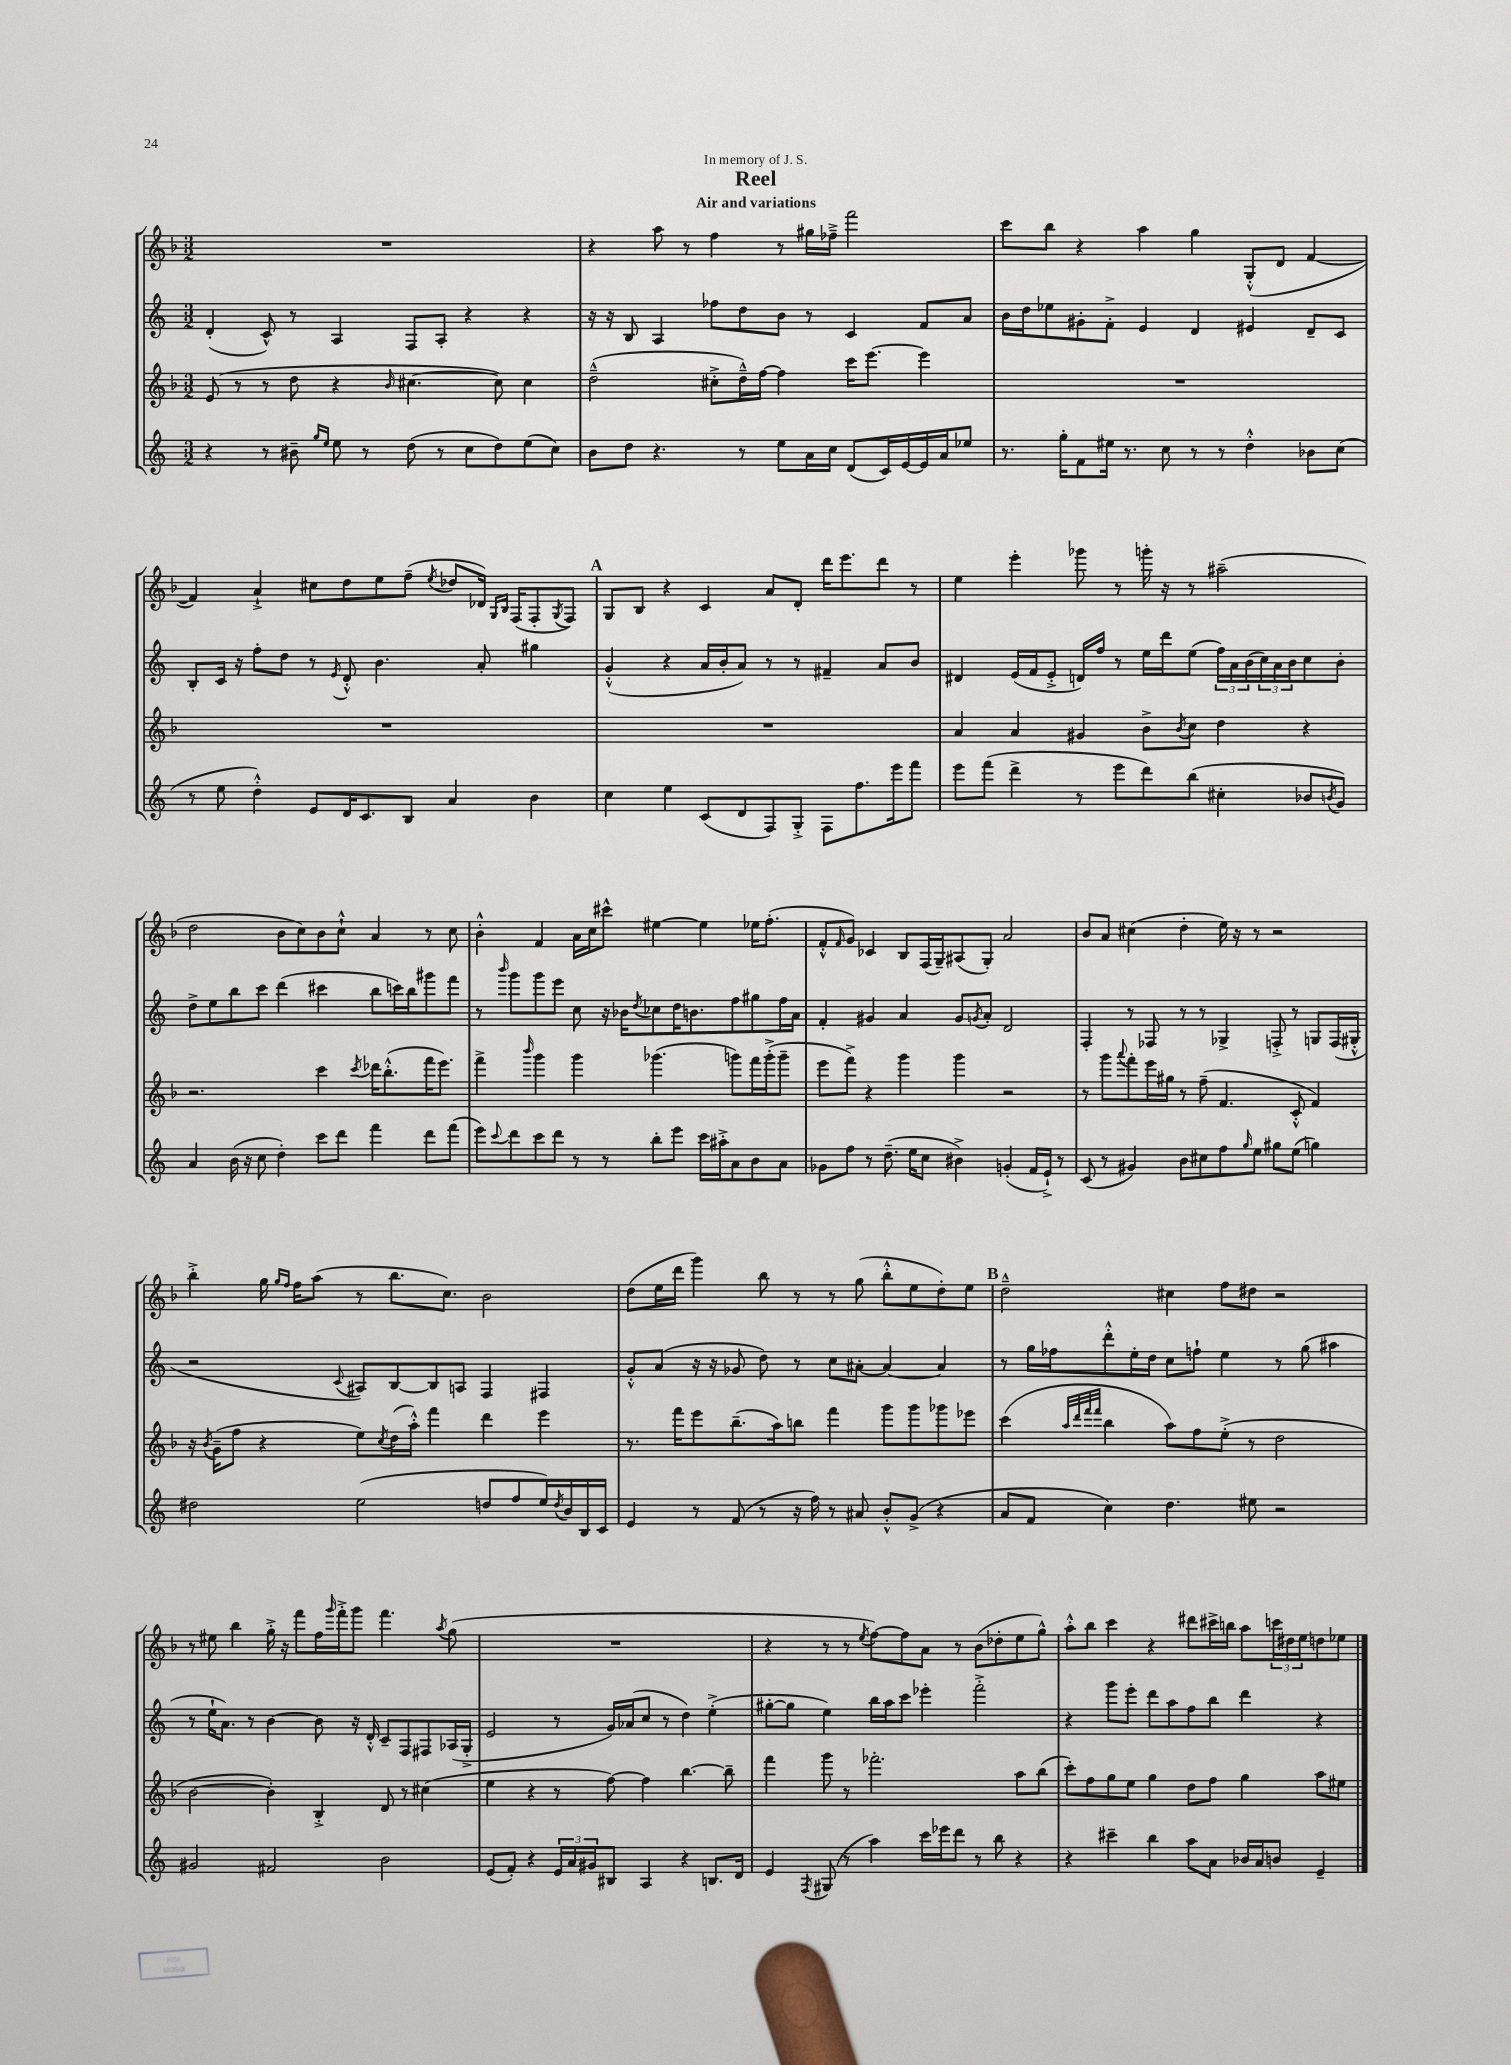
\header { title = "Reel" subtitle = "Air and variations" dedication = "In memory of J. S." }
<<
\new StaffGroup <<
\new Staff = "s0" {
    \clef treble \key f \major \numericTimeSignature \time 3/2
    R1. |
    r4 a''8 r8 f''4 r8 gis''16 fes''16---> f'''2 |
    c'''8 bes''8 r4 a''4 g''4 g8-.-^( d'8 f'4~ |
    f'4) a'4-!-> cis''8 d''8 e''8 f''8--( \acciaccatura { e''8 } des''8 des'16) \grace { g16 bes16 } f16( f8-. \acciaccatura { g8 } f8) |
    \mark \markup { \bold "A" } g8 bes8 r4 c'4 a'8 d'8-. d'''16 e'''8. d'''8 r8 |
    e''4 e'''4-. ges'''8 r8 g'''16-. r16 r8 ais''2--( |
    d''2 bes'8 c''8) bes'8 c''8-!-^ a'4 r8 c''8 |
    bes'4-.-^ f'4 a'16 c''16 cis'''8-^ eis''4~ eis''4 ees''16 f''8.-.( |
    f'8-.-^ \grace { f'16 } g'8) ces'4 bes8 f16( g16--) ais8( g8-.) a'2 |
    bes'8 a'8 cis''4( d''4-. e''16) r16 r8 r2 |
    bes''4-.-> g''16 \grace { g''16 f''16 } f''16 a''8( r8 bes''8. c''8.) bes'2 |
    d''8( e''16 d'''16 g'''4) bes''8 r8 r8 g''8( bes''8-.-^ e''8 d''8-.) e''8 |
    \mark \markup { \bold "B" } d''2---^ cis''4 f''8 dis''8 r2 |
    r8 eis''8 bes''4 g''16-.-> r16 f'''8 f''16 \grace { g'''16 } f'''16-.-> g'''8 f'''4. \acciaccatura { a''8 } g''8( |
    R1. |
    r4 r8 r8 \acciaccatura { e''8 } f''8~) f''8 a'8 r8 bes'8( des''8-. e''8 g''8-^) |
    a''8-.-^ bes''8 c'''4 r4 dis'''8 cis'''16-> b''16 a''8 \tuplet 3/2 { c'''16 dis''16 e''16 } d''8 ees''8 \bar "|." |
}
\new Staff = "s1" {
    \clef treble \key c \major \numericTimeSignature \time 3/2
    d'4-.( c'8-^) r8 a4 f8 a8-. r4 r4 |
    r16 r16 b8 a4 fes''8 d''8 b'8 r8 c'4 f'8 a'8 |
    b'16 d''16 ees''8 gis'8-. f'8-.-> e'4 d'4 eis'4 d'8-- c'8 |
    b8-. c'16 r16 f''8-. d''8 r8 \acciaccatura { e'8 } d'8-.-^ b'4. a'8-. gis''4 |
    \mark \markup { \bold "A" } g'4-.-^( r4 a'16 b'16-. a'8) r8 r8 fis'4-- a'8 b'8 |
    dis'4 e'16( f'16 e'8-.-> d'16) f''16 r8 e''16 d'''16 e''8( \tuplet 3/2 { f''16) a'16 b'16( } \tuplet 3/2 { c''16) a'16 b'16 } c''8 b'8-. |
    d''8-> e''8 b''8 c'''8 d'''4( cis'''4 b''8 c'''16) b''16 gis'''8 f'''8 |
    r8 \grace { b'''16 } g'''8 g'''8 e'''8 c''8 r16 bes'16 \acciaccatura { d''8 } ces''8 d''16 b'8. f''8 gis''8 f''16 a'16 |
    f'4-. gis'4 a'4 gis'8 \acciaccatura { g'8 } a'8-. d'2 |
    f4-. r8 fes8 r8 r8 ges4-> f8-.-> r8 g8 f16( gis16-.-^ |
    r2 \appoggiatura { c'8 } ais8) b8~ b8 a8 f4 fis4 |
    g'8-.-^ a'8( r16 r16 ges'8 d''8) r8 c''8 ais'8~-. ais'4~ ais'4 |
    \mark \markup { \bold "B" } r8 g''16 fes''16 d'''8-.-^ e''16-. d''16 c''8 f''8-! e''4 r8 g''8( ais''4 |
    r8 e''16-! a'8.) r8 b'4~ b'8 r16 d'16-.-^ c'8-- f8 fis8 aes16( g16-.-> |
    e'2 r8 g'16) aes'16( c''8 r8 d''4) e''4-.->( |
    gis''8~-. gis''8 e''4) b''16 a''16 c'''8 ees'''4-. f'''2-.-> |
    r4 g'''8 e'''8-. d'''8 a''8 f''8 b''8 d'''4 r4 \bar "|." |
}
\new Staff = "s2" {
    \clef treble \key f \major \numericTimeSignature \time 3/2
    e'8( r8 r8 d''8 r4 \grace { bes'16 } cis''4.~ cis''8) cis''4 |
    d''2---^( cis''8-.-> d''16---^) f''16~ f''4 c'''16 e'''8.~ e'''4 |
    R1. |
    R1. |
    \mark \markup { \bold "A" } R1. |
    a'4 a'4 gis'4 bes'8-> \acciaccatura { bes'8 } c''8 d''4 r4 |
    r2. c'''4 \acciaccatura { c'''8 } des'''16 bes''8.-.-^( f'''16 e'''8.) |
    f'''4-> \grace { bes'''16 } g'''4 g'''4 ges'''4.( g'''8) f'''16 g'''16-.->( g'''8-- |
    e'''8 f'''8->) r4 g'''4 g'''4 r2 |
    r8 g'''8 \appoggiatura { a'''8 } f'''8-. e'''16 gis''16 r8 f''8--( f'4. c'8-.-^ f'4) |
    r16 \acciaccatura { bes'8 } g'16--( f''8 r4 e''8) \acciaccatura { c''8 } d''16( a''16-.-^) f'''4 d'''4 e'''4 |
    r8. f'''16 e'''8 bes''8.--( a''16) b''8 f'''4 g'''8 g'''8 ges'''8 ees'''8 |
    \mark \markup { \bold "B" } c'''4( \grace { a''32 d'''32 f'''32 f'''32 } bes''4 a''8) f''8 e''8-.->( r8 d''2 |
    bes'2~ bes'4-.) bes4-.-> d'8 r8 cis''4( |
    e''4 r4 r8 f''8~) f''4 bes''4.~ bes''8-- |
    f'''4 g'''8 r8 fes'''2.-. a''8 bes''8( |
    c'''8-.) f''8 g''8 e''8 g''4 d''8 f''8 g''4 a''8 eis''8 \bar "|." |
}
\new Staff = "s3" {
    \clef treble \key c \major \numericTimeSignature \time 3/2
    r4 r8 bis'8-- \grace { g''16 e''16 } e''8 r8 d''8( r8 c''8 d''8) e''8( c''8) |
    b'8 d''8 r4. r8 e''8 a'16 c''16 d'8( c'16) e'16~ e'16 a'16 ees''8 |
    r8. g''16-. f'8 eis''16 r8. c''8 r8 r8 d''4-.-^ bes'8 c''8( |
    r8 e''8 d''4-.-^) e'8 d'16 c'8. b8 a'4 b'4 |
    \mark \markup { \bold "A" } c''4 e''4 c'8( d'8 f8) g8-.-> f8 f''8. e'''16 f'''8 |
    e'''8 f'''8( d'''4-> r8 e'''8 d'''8) b''8( cis''4-. bes'8 \acciaccatura { b'8 } g'8) |
    a'4 b'16( r16 c''8 d''4-.) c'''8 d'''8 f'''4 d'''8 f'''8( |
    e'''8) \appoggiatura { c'''8 } d'''8 c'''8 d'''8 r8 r8 b''8-. e'''8 c'''16 ais''16-.-> a'8 b'8 a'8 |
    ges'8 f''8 r8 d''8.--( e''16 c''8 bis'4->) g'4-.( f'16 e'16-!->) r8 |
    c'8( r8 gis'4) b'8 cis''8 f''8 \grace { g''16 } e''8 gis''8 e''8( g''4) |
    dis''2 e''2( d''8 f''8 e''16) \acciaccatura { d''8 } b'16 b16 c'16 |
    e'4 r8 f'8( r8 r16 f''16) r8 ais'8 b'8-.-^ g'8->( r4 |
    \mark \markup { \bold "B" } a'8 f'8 c''4) d''4. eis''8 r2 |
    gis'2 fis'2 b'2 |
    e'8( f'8-.) r4 \tuplet 3/2 { e'16 a'16 gis'16 } bis8 a4 r4 b8. d'16 |
    e'4 \acciaccatura { f8 } gis8( r8 a''4) c'''16 ees'''16 d'''8 r8 b''8 r4 |
    r4 cis'''4-- b''4 a''8 a'8 bes'16 a'16 b'8 e'4-- \bar "|." |
}
>>
>>
\layout { \context { \Score \remove "Bar_number_engraver" } }
